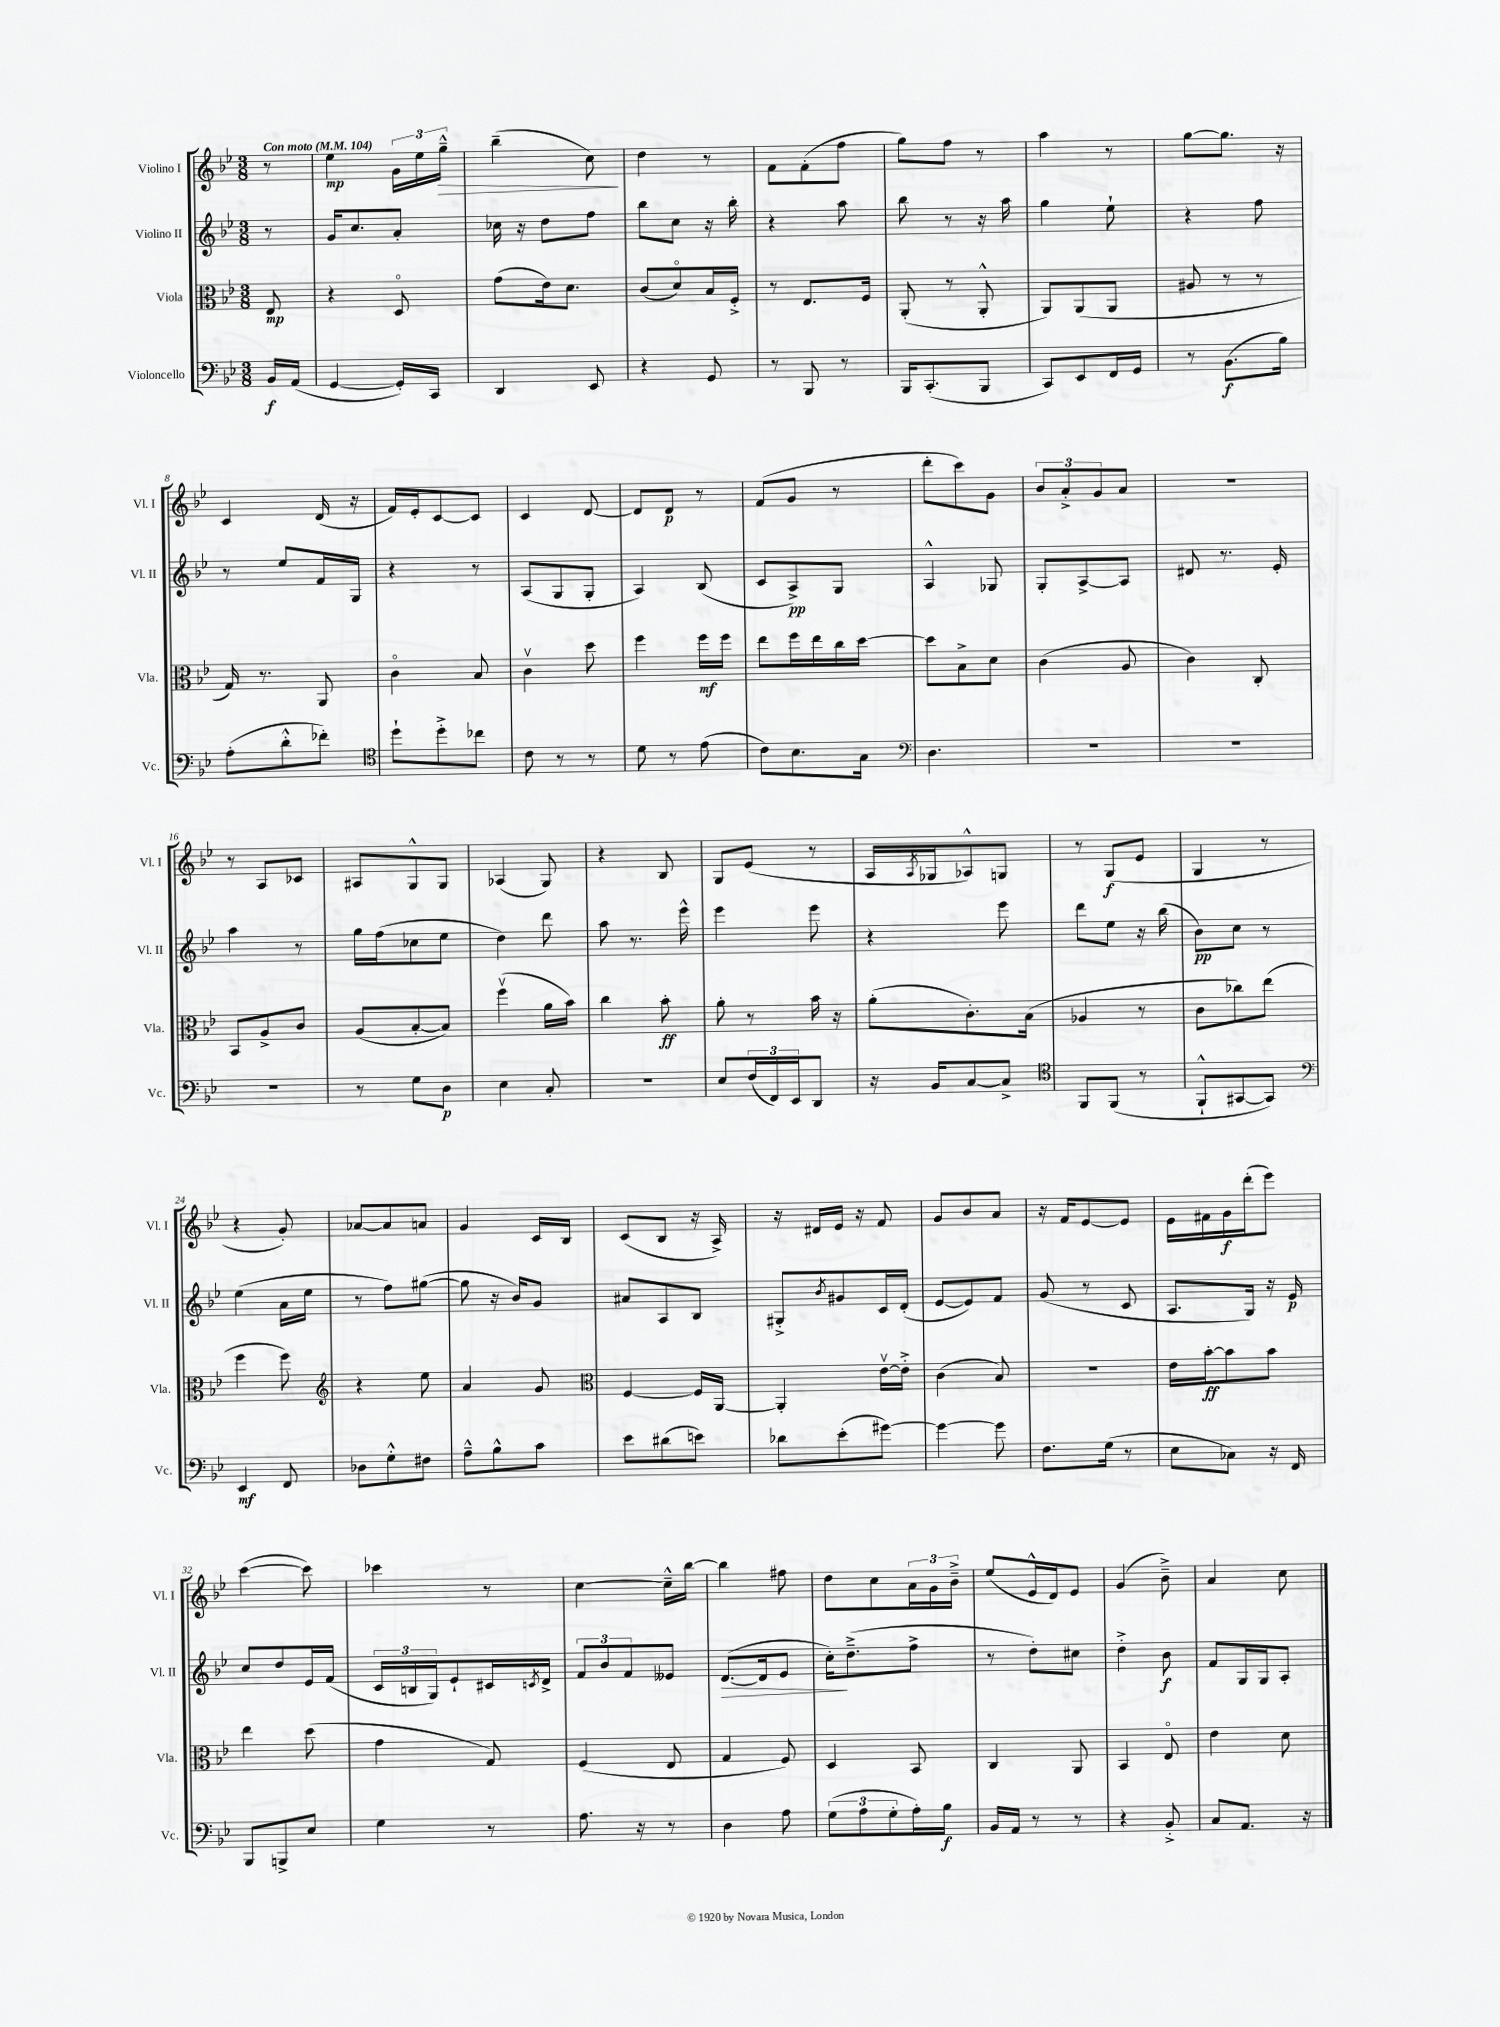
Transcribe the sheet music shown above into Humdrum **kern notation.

**kern	**dynam	**kern	**dynam	**kern	**dynam	**kern	**dynam
*part4	*part4	*part3	*part3	*part2	*part2	*part1	*part1
*staff4	*staff4	*staff3	*staff3	*staff2	*staff2	*staff1	*staff1
*I"Violoncello	*	*I"Viola	*	*I"Violino II	*	*I"Violino I	*
*I'Vc.	*	*I'Vla.	*	*I'Vl. II	*	*I'Vl. I	*
*clefF4	*	*clefC3	*	*clefG2	*	*clefG2	*
*k[b-e-]	*	*k[b-e-]	*	*k[b-e-]	*	*k[b-e-]	*
*M3/8	*	*M3/8	*	*M3/8	*	*M3/8	*
*MM104	*	*MM104	*	*MM104	*	*MM104	*
=	=	=	=	=	=	=	=
!	!	!	!	!	!	!LO:TX:a:B:t=Con moto	!
16BB-/LL	f	8E-/	mp	8r	.	8r	.
(16AA/JJ	.	.	.	.	.	.	.
=1	=1	=1	=1	=1	=1	=1	=1
[4GG/	.	4r	.	16g/KL	.	4ee-\	mp
.	.	.	.	8.cc/	.	.	.
16GG'/LL])	.	8D/	.	8a'/J	.	24g\LL	.
.	.	.	.	.	.	24ee-\	.
16CC/JJ	.	.	.	.	.	.	.
!	!	!	!	!	!	!	!LO:HP:b
.	.	.	.	.	.	24gg~^^\JJ	>
=2	=2	=2	=2	=2	=2	=2	=2
4DD/	.	(8g\L	.	16cc-X\	.	(4bb-~\	.
.	.	.	.	16r	.	.	.
.	.	16e-\k)	.	8dd\L	.	.	.
.	.	8.d\J	.	.	.	.	.
8EE-/	.	.	.	8ff\J	.	8cc\)	.
.	.	.	.	.	.	.	]
=3	=3	=3	=3	=3	=3	=3	=3
4r	.	(8c/L	.	8bb-\L	.	4dd\	.
.	.	8d/)	.	8cc\J	.	.	.
8GG/	.	16B-/L	.	16r	.	8r	.
.	.	16F'^/JJ	.	16bb-'\	.	.	.
=4	=4	=4	=4	=4	=4	=4	=4
8r	.	8r	.	4r	.	8f\L	.
8BBB-/	.	8.E-/L	.	.	.	(8f'\	.
8r	.	.	.	8aa\	.	8ff\J	.
.	.	16F/Jk	.	.	.	.	.
=5	=5	=5	=5	=5	=5	=5	=5
16BBB-/KL	.	(8AA'/	.	8bb-\	.	8gg\L)	.
(8.CC'/	.	.	.	.	.	.	.
.	.	8r	.	8r	.	8ff\J	.
8BBB-/J	.	8AA'^^/	.	16r	.	8r	.
.	.	.	.	16aa\	.	.	.
=6	=6	=6	=6	=6	=6	=6	=6
8CC/L)	.	8AA/L)	.	4gg\	.	4aa\	.
8EE-/	.	(8AA/	.	.	.	.	.
16FF/L	.	8AA/J	.	8ee-`\	.	8r	.
16GG/JJ	.	.	.	.	.	.	.
=7	=7	=7	=7	=7	=7	=7	=7
8r	.	8A#X/	.	4r	.	[8gg\L	.
(8.BB-\L	f	8r	.	.	.	8.gg\J]	.
.	.	8r	.	8ff\	.	.	.
16B-\Jk)	.	.	.	.	.	16r	.
!!LO:LB:g=z
=8	=8	=8	=8	=8	=8	=8	=8
(8A'\L	.	16G/)	.	8r	.	4c/	.
.	.	8.r	.	.	.	.	.
8d'^^\	.	.	.	8ee-/L	.	.	.
8f-X'\J)	.	8AA/	.	16f/L	.	(16d/	.
.	.	.	.	16G/JJ	.	16r	.
=9	=9	=9	=9	=9	=9	=9	=9
*clefC4	*	*	*	*	*	*	*
8dd`\L	.	4c\	.	4r	.	16f/LL)	.
.	.	.	.	.	.	16e-'/J	.
8dd'^\	.	.	.	.	.	[8c/	.
8cc-X\J	.	8B-/	.	8r	.	8c/J]	.
=10	=10	=10	=10	=10	=10	=10	=10
8c\	.	4cv\	.	(8A/L	.	4c/	.
8r	.	.	.	8G/	.	.	.
8r	.	8dd\	.	8G'/J	.	[8d/	.
=11	=11	=11	=11	=11	=11	=11	=11
8d\	.	4ff\	.	4A/)	.	8d/L]	.
8r	.	.	.	.	.	8d/J	p
(8e-\	.	16ff\LL	mf	(8B-/	.	8r	.
.	.	16ff\JJ	.	.	.	.	.
=12	=12	=12	=12	=12	=12	=12	=12
8c\L)	.	8ee-\L	.	8c/L	.	(8f/L	.
8.B-\	.	16ff\L	.	8A^/)	pp	8g/J	.
.	.	16ee-\	.	.	.	.	.
.	.	16cc\	.	8G/J	.	8r	.
16G\Jk	.	[16dd\JJ	.	.	.	.	.
=13	=13	=13	=13	=13	=13	=13	=13
*clefF4	*	*	*	*	*	*	*
4.D\	.	8dd\L]	.	4A^^/	.	8ddd'\L	.
.	.	8B-^\	.	.	.	8ccc\)	.
.	.	8d\J	.	8G-X/	.	8g\J	.
=14	=14	=14	=14	=14	=14	=14	=14
4.r	.	(4c\	.	8G'/L	.	12b-/L	.
.	.	.	.	.	.	12a'^/	.
.	.	.	.	[8A^/	.	.	.
.	.	.	.	.	.	12g/	.
.	.	8A/	.	8A/J]	.	8a/J	.
=15	=15	=15	=15	=15	=15	=15	=15
4.r	.	4c\)	.	8d#X/	.	4.r	.
.	.	.	.	8.r	.	.	.
.	.	8C'/	.	.	.	.	.
.	.	.	.	16e-'/	.	.	.
!!LO:LB:g=z
=16	=16	=16	=16	=16	=16	=16	=16
4.r	.	8BB-/L	.	4aa\	.	8r	.
.	.	8A^/	.	.	.	8A/L	.
.	.	8c/J	.	8r	.	8c-X/J	.
=17	=17	=17	=17	=17	=17	=17	=17
8r	.	(8A/L	.	16gg\LL	.	8A#X/L	.
.	.	.	.	(16ff\J	.	.	.
8G\L	.	[8B-'/	.	8cc-X\	.	8G^^/	.
8D\J	p	8B-/J])	.	8ee-\J	.	8G/J	.
=18	=18	=18	=18	=18	=18	=18	=18
4E-\	.	(4ffv\	.	4dd\)	.	(4A-X/	.
8C'/	.	16a\LL	.	8ddd\	.	8G/)	.
.	.	16b-\JJ)	.	.	.	.	.
=19	=19	=19	=19	=19	=19	=19	=19
4.r	.	4cc\	.	8aa\	.	4r	.
.	.	.	.	8.r	.	.	.
.	.	8b-'\	ff	.	.	8B-/	.
.	.	.	.	16eee-^^\	.	.	.
=20	=20	=20	=20	=20	=20	=20	=20
8E-/L	.	8a'\	.	4eee-\	.	8G/L	.
(24F/L	.	8r	.	.	.	(8e-/J	.
24FF/)	.	.	.	.	.	.	.
24EE-/J	.	.	.	.	.	.	.
8DD/J	.	16b-\	.	8eee-\	.	8r	.
.	.	16r	.	.	.	.	.
=21	=21	=21	=21	=21	=21	=21	=21
16r	.	(8a'\L	.	4r	.	16A/LL	.
.	.	.	.	.	.	8qA/	.
16BB-/KL	.	.	.	.	.	16G-X/J	.
[8C/	.	8.c'\)	.	.	.	8A-X^^/)	.
8C^/J]	.	.	.	8eee-\	.	8Gn/J	.
.	.	(16B-\Jk	.	.	.	.	.
=22	=22	=22	=22	=22	=22	=22	=22
*clefC4	*	*	*	*	*	*	*
8FF/L	.	4A-X/	.	8ddd\L	.	8r	.
(8FF/J	.	.	.	8ee-\J	.	(8G/L	f
8r	.	8r	.	16r	.	8e-/J	.
.	.	.	.	(16bb-\	.	.	.
=23	=23	=23	=23	=23	=23	=23	=23
8FF`^^/L	.	8c\L	.	8b-\L)	pp	4G/	.
[8GG#X/	.	8cc-X\)	.	8cc\J	.	.	.
8GG#/J])	.	(8ee-\J	.	8r	.	8r	.
!!LO:LB:g=z
=24	=24	=24	=24	=24	=24	=24	=24
*clefF4	*	*	*	*	*	*	*
4EE-/	mf	4ff\	.	(4ee-\	.	4r	.
8FF/	.	8ff\)	.	16a\LL	.	8g'/)	.
.	.	.	.	16ee-\JJ	.	.	.
=25	=25	=25	=25	=25	=25	=25	=25
*	*	*clefG2	*	*	*	*	*
8D-X\L	.	4r	.	8r	.	[8a-X/L	.
8G'^^\	.	.	.	8ff\L)	.	8a-/]	.
8F#X\J	.	8ee-\	.	([8gg#X\J	.	8an/J	.
=26	=26	=26	=26	=26	=26	=26	=26
8A~^^\L	.	4a/	.	8gg#\]	.	4g/	.
8B-^^\	.	.	.	16r	.	.	.
.	.	.	.	16b-/KL)	.	.	.
8c\J	.	8g/	.	8g/J	.	16c/LL	.
.	.	.	.	.	.	16B-/JJ	.
=27	=27	=27	=27	=27	=27	=27	=27
*	*	*clefC3	*	*	*	*	*
8e-\L	.	[4F/	.	8a#X/L	.	(8c/L	.
(8d#X\	.	.	.	8A/	.	8B-/J	.
8en\J)	.	16F/LL]	.	8B-/J	.	16r	.
.	.	[16AA/JJ	.	.	.	16A^/)	.
=28	=28	=28	=28	=28	=28	=28	=28
8d-X\L	.	4AA'/]	.	8G#X'^/L	.	16r	.
.	.	.	.	.	.	16d#X/LL	.
.	.	.	.	8qb-/	.	.	.
(8e-'\	.	.	.	8g#X/	.	16e-/JJ	.
.	.	.	.	.	.	16r	.
[8g#X\J)	.	[16e-v\LL	.	16c/L	.	8f/	.
.	.	16e-'^\JJ]	.	(16d'/JJ	.	.	.
=29	=29	=29	=29	=29	=29	=29	=29
4g#\_	.	(4c\	.	[8e-/L	.	8g/L	.
.	.	.	.	8e-/])	.	8b-/	.
8g#\]	.	8B-/)	.	8f/J	.	8a/J	.
=30	=30	=30	=30	=30	=30	=30	=30
8.F\L	.	4.r	.	(8g/	.	16r	.
.	.	.	.	.	.	16f/KL	.
.	.	.	.	8r	.	[8e-/	.
(16G\Jk	.	.	.	.	.	.	.
8r	.	.	.	8c/	.	8e-/J]	.
=31	=31	=31	=31	=31	=31	=31	=31
8E-\L	.	16e-\LL	.	8.A/L	.	16e-\LL	.
.	.	[16b-'\J	ff	.	.	16f#X\	.
8C-X\J)	.	8b-\]	.	.	.	16g\	f
.	.	.	.	16G/Jk)	.	(16ddd'\J	.
16r	.	8b-\J	.	16r	.	8eee-\J)	.
16FF/	.	.	.	16e-/	p	.	.
!!LO:LB:g=z
=32	=32	=32	=32	=32	=32	=32	=32
8BBB-/L	.	4ee-\	.	8cc/L	.	([4ccc\	.
8BBBn^/	.	.	.	8dd/	.	.	.
8E-/J	.	(8dd\	.	16e-/L	.	8ccc\])	.
.	.	.	.	(16f/JJ	.	.	.
=33	=33	=33	=33	=33	=33	=33	=33
4G\	.	4g\	.	24c/LL	.	4ccc-X\	.
.	.	.	.	24Bn/	.	.	.
.	.	.	.	24G/J)	.	.	.
.	.	.	.	8e-`/	.	.	.
8r	.	8G/)	.	16c#X/L	.	8r	.
.	.	.	.	8qcn/	.	.	.
.	.	.	.	16d^/JJ	.	.	.
=34	=34	=34	=34	=34	=34	=34	=34
8.A\	.	(4F/	.	12f/L	.	[4cc\	.
.	.	.	.	12b-/	.	.	.
.	.	.	.	12f/	.	.	.
16r	.	.	.	.	.	.	.
8r	.	8E-/	.	8e--X/J	.	16cc~^^\LL]	.
.	.	.	.	.	.	[16bb-\JJ	.
=35	=35	=35	=35	=35	=35	=35	=35
!	!	!	!	!	!LO:HP:b	!	!
4D\	.	4G/	.	([8.d/L	>	4bb-\]	.
.	.	.	.	16d/k]	.	.	.
8A\	.	8F/)	.	8e-/J	.	8ff#X\	.
=36	=36	=36	=36	=36	=36	=36	=36
(12G\L	.	4D/	.	16cc'\KL)	.	8dd\L	.
.	.	.	.	(8.dd~^\	]	.	.
12A\	.	.	.	.	.	.	.
.	.	.	.	.	.	8cc\	.
12G'\	.	.	.	.	.	.	.
16A'\L)	.	8BB-/	.	8ff^\J	.	24a\L	.
.	.	.	.	.	.	24g\	.
16B-\JJ	f	.	.	.	.	.	.
.	.	.	.	.	.	24b-~^\JJ	.
=37	=37	=37	=37	=37	=37	=37	=37
16BB-/LL	.	4C/	.	8r	.	(8ee-/L	.
16AA/JJ	.	.	.	.	.	.	.
8r	.	.	.	8dd'\L)	.	16e-^^/L	.
.	.	.	.	.	.	16d/J)	.
8r	.	8AA/	.	8cc#X\J	.	8e-/J	.
=38	=38	=38	=38	=38	=38	=38	=38
4r	.	4BB-/	.	4dd'^\	.	(4g/	.
8BB-'^/	.	8E-/	.	8b-\	f	8b-~^\)	.
=39	=39	=39	=39	=39	=39	=39	=39
8C/L	.	4e-\	.	8f/L	.	4a/	.
8.AA/J	.	.	.	16G/L	.	.	.
.	.	.	.	16G/J	.	.	.
.	.	8d\	.	8A'/J	.	8cc\	.
16r	.	.	.	.	.	.	.
==	==	==	==	==	==	==	==
*-	*-	*-	*-	*-	*-	*-	*-
